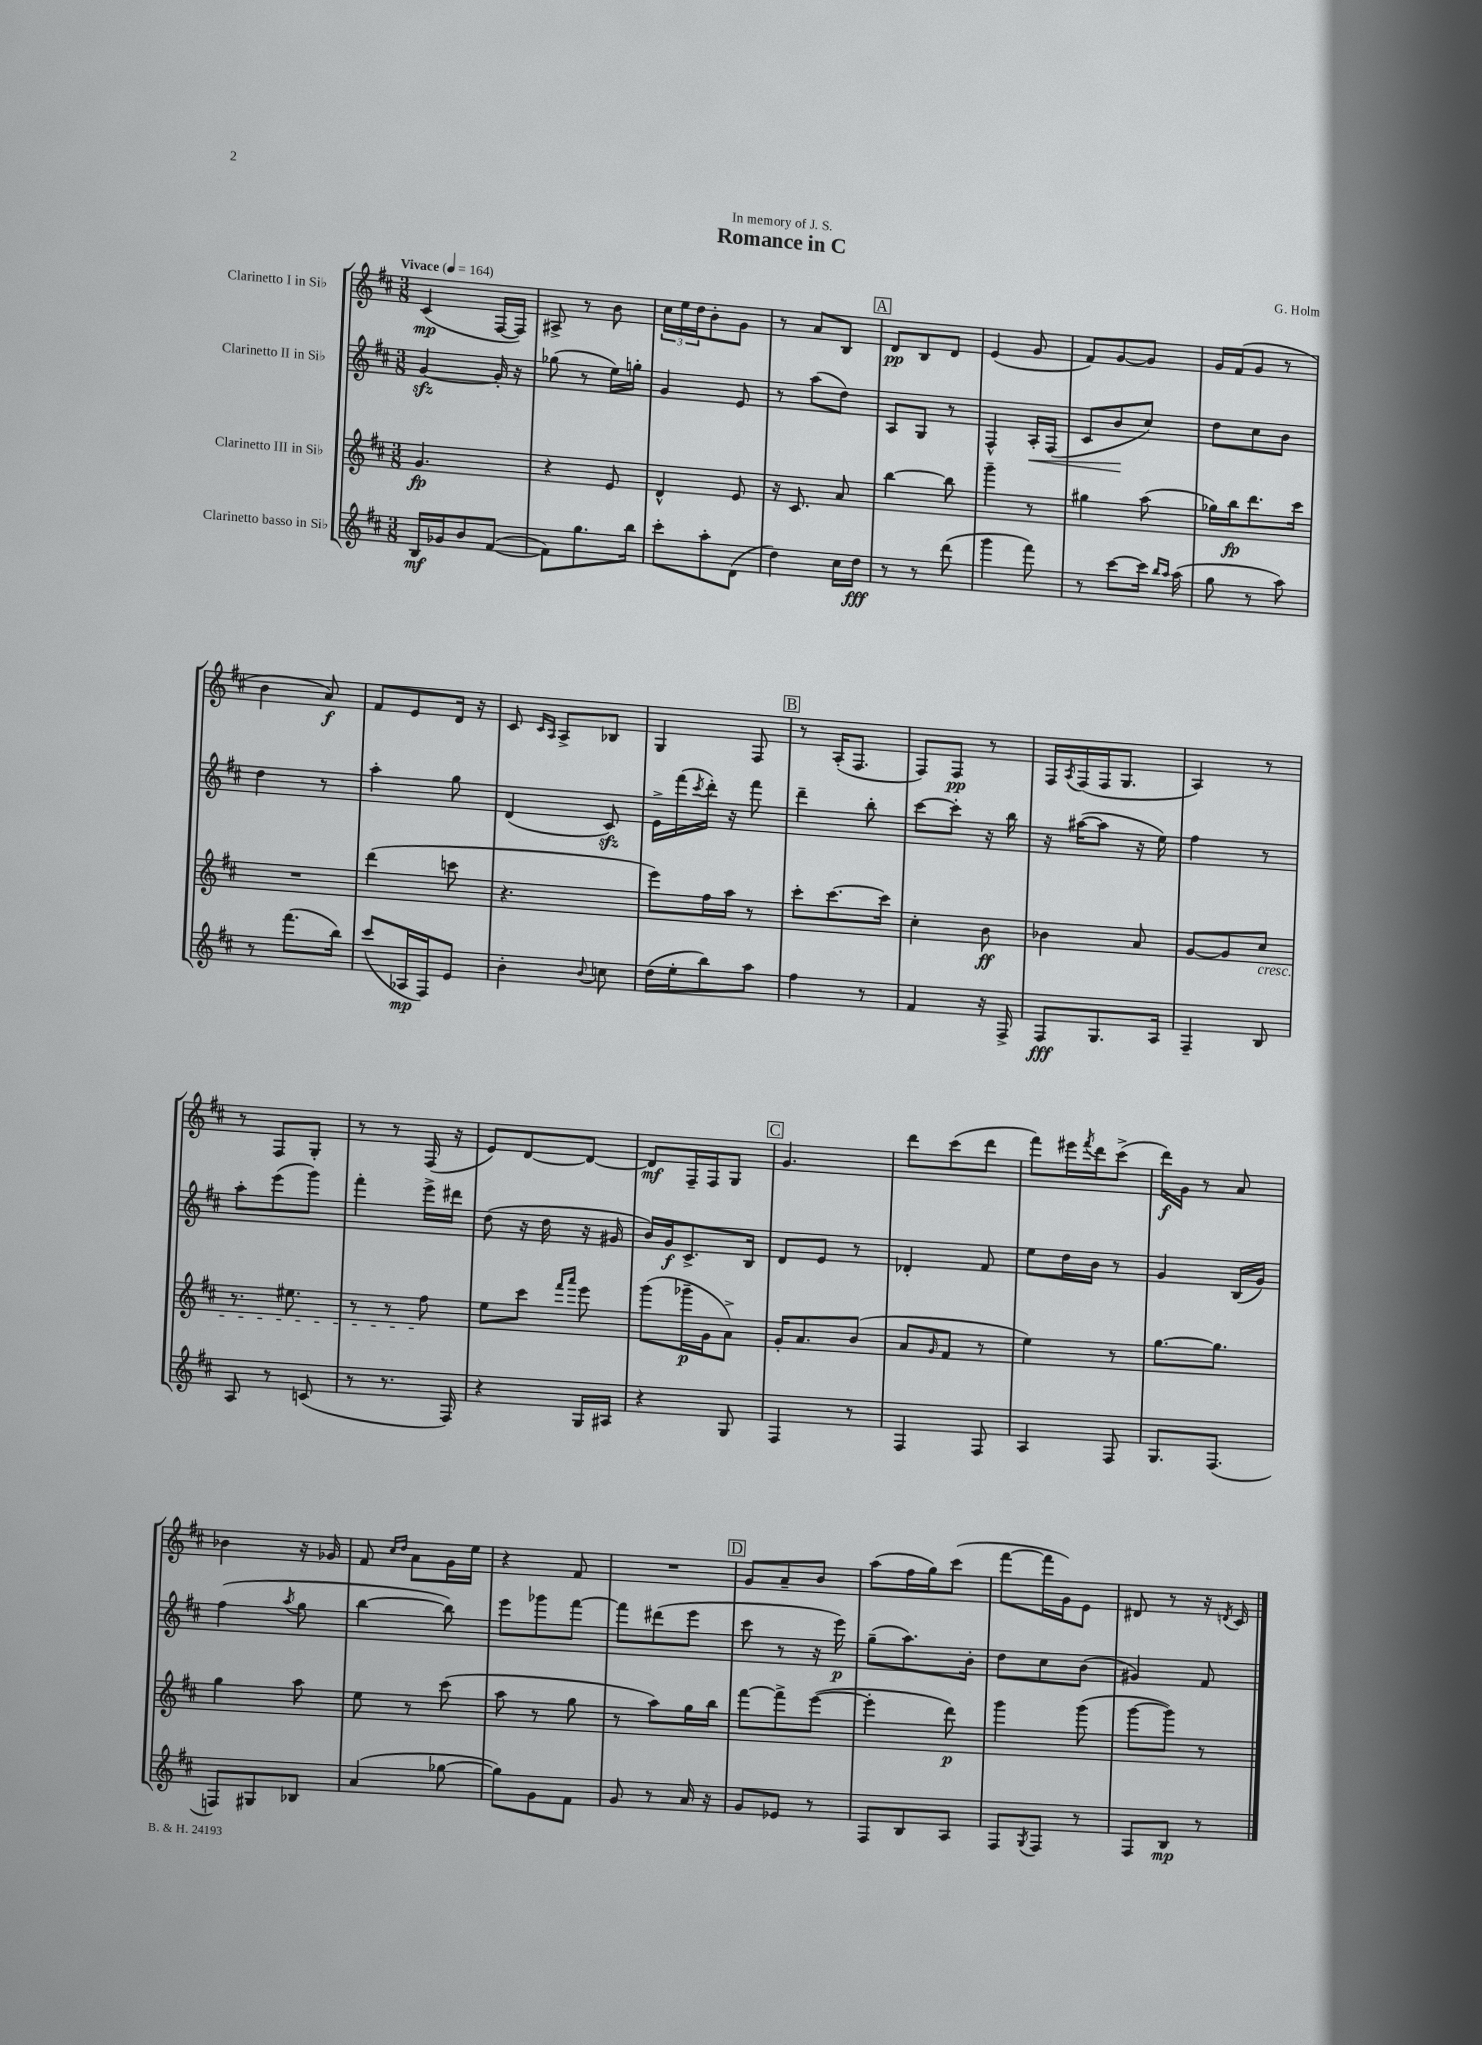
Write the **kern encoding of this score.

**kern	**dynam	**kern	**dynam	**kern	**dynam	**kern	**dynam
*part4	*part4	*part3	*part3	*part2	*part2	*part1	*part1
*staff4	*staff4	*staff3	*staff3	*staff2	*staff2	*staff1	*staff1
*I"Clarinetto basso in Si♭	*	*I"Clarinetto III in Si♭	*	*I"Clarinetto II in Si♭	*	*I"Clarinetto I in Si♭	*
*clefG2	*	*clefG2	*	*clefG2	*	*clefG2	*
*k[f#c#]	*	*k[f#c#]	*	*k[f#c#]	*	*k[f#c#]	*
*M3/8	*	*M3/8	*	*M3/8	*	*M3/8	*
*MM164	*	*MM164	*	*MM164	*	*MM164	*
=1	=1	=1	=1	=1	=1	=1	=1
!	!	!	!	!	!	!LO:TX:a:B:t=Vivace	!
16B/LL	mf	4.g/	fp	[4gzz/	.	(4c#/	mp
16g-X/J	.	.	.	.	.	.	.
8b/	.	.	.	.	.	.	.
([8f#/J	.	.	.	16g'/]	.	[16F#/LL	.
.	.	.	.	16r	.	16F#/JJ])	.
=2	=2	=2	=2	=2	=2	=2	=2
8f#\L])	.	4r	.	(8gg-X\	.	8A#X^/	.
8.gg\	.	.	.	8r	.	8r	.
.	.	8e/	.	16ee\LL)	.	8b\	.
16bb\Jk	.	.	.	16ggn'\JJ	.	.	.
=3	=3	=3	=3	=3	=3	=3	=3
8ccc#'\L	.	4d^^/	.	4g/	.	24cc#\LL	.
.	.	.	.	.	.	24ee\	.
.	.	.	.	.	.	24dd\J	.
8aa'\	.	.	.	.	.	8b'\	.
(8d\J	.	8e/	.	8e/	.	8g\J	.
=4	=4	=4	=4	=4	=4	=4	=4
4dd\)	.	16r	.	8r	.	8r	.
.	.	8.c#/	.	.	.	.	.
.	.	.	.	(8aa\L	.	8a/L	.
16cc#\LL	.	8a/	.	8dd\J)	.	8B/J	.
16dd\JJ	fff	.	.	.	.	.	.
!!LO:REH:place=s1:t=A
=5	=5	=5	=5	=5	=5	=5	=5
8r	.	[4bb\	.	8A/L	.	8d/L	pp
8r	.	.	.	8G/J	.	8B/	.
(8ddd\	.	8bb\]	.	8r	.	8d/J	.
=6	=6	=6	=6	=6	=6	=6	=6
4ggg\	.	4ggg~\	.	4F#^^/	.	(4e/	.
!	!	!	!	!	!LO:HP:b	!	!
8fff#\)	.	8r	.	16A'/LL	<	8g/	.
.	.	.	.	(16F#/JJ	.	.	.
=7	=7	=7	=7	=7	=7	=7	=7
8r	.	4gg#X\	.	8c#/L	.	8f#/L)	.
[8ccc#\L	.	.	.	8b/	.	[8g/	.
16ccc#\Jk]	.	(8aa\	.	8cc#/J)	[	8g/J]	.
16qqbb/LL	.	.	.	.	.	.	.
16qqaa/JJ	.	.	.	.	.	.	.
(16aa\	.	.	.	.	.	.	.
=8	=8	=8	=8	=8	=8	=8	=8
8gg\	.	16gg-X\LL)	.	8dd\L	.	16g/LL	.
.	.	16bb\J	fp	.	.	(16f#/J	.
8r	.	8.ddd\	.	8cc#\	.	8g/J	.
8aa\)	.	.	.	8b\J	.	8r	.
.	.	16ccc#\Jk	.	.	.	.	.
!!LO:LB:g=z
=9	=9	=9	=9	=9	=9	=9	=9
8r	.	4.r	.	4dd\	.	4b\	.
(8.fff#\L	.	.	.	.	.	.	.
.	.	.	.	8r	.	8a/)	f
16bb\Jk)	.	.	.	.	.	.	.
=10	=10	=10	=10	=10	=10	=10	=10
(8ccc#/L	.	(4ddd\	.	4aa'\	.	8f#/L	.
16A-X/L	mp	.	.	.	.	8e/	.
16F#/J)	.	.	.	.	.	.	.
8e/J	.	8cccn\	.	8gg\	.	16d/Jk	.
.	.	.	.	.	.	16r	.
=11	=11	=11	=11	=11	=11	=11	=11
4b'\	.	4.r	.	(4d/	.	8c#/	.
.	.	.	.	.	.	16qqc#/LL	.
.	.	.	.	.	.	16qqA/JJ	.
.	.	.	.	.	.	8A^/L	.
8qqb/	.	.	.	.	.	.	.
8ccn\	.	.	.	8c#zz/)	.	8B-X/J	.
=12	=12	=12	=12	=12	=12	=12	=12
(16dd\LL	.	8eee\L)	.	16e^\LL	.	4G/	.
16ee'\J	.	.	.	(16fff#\	.	.	.
.	.	.	.	8qccc#/	.	.	.
8bb\)	.	16ff#\L	.	16ddd'\JJ)	.	.	.
.	.	16aa\JJ	.	16r	.	.	.
8aa\J	.	8r	.	8fff#\	.	8F#/	.
!!LO:REH:place=s1:t=B
=13	=13	=13	=13	=13	=13	=13	=13
4ff#\	.	8ccc#'\L	.	4ddd~\	.	8r	.
.	.	[8.ccc#\	.	.	.	(16A'/KL	.
.	.	.	.	.	.	8.F#/J	.
8r	.	.	.	8bb'\	.	.	.
.	.	16ccc#\Jk]	.	.	.	.	.
=14	=14	=14	=14	=14	=14	=14	=14
4f#/	.	4cc#'\	.	[8ccc#\L	.	8F#/L)	.
.	.	.	.	8ccc#'\J]	.	8F#/J	pp
16r	.	8b\	ff	16r	.	8r	.
16F#^/	.	.	.	16bb\	.	.	.
=15	=15	=15	=15	=15	=15	=15	=15
8F#/L	fff	4b-X\	.	16r	.	16F#/LL	.
.	.	.	.	.	.	8qA/	.
.	.	.	.	([16aa#X\KL	.	(16F#/	.
8.G/	.	.	.	8aa#\J]	.	16F#/J	.
.	.	.	.	.	.	8.G/J	.
.	.	8a/	.	16r	.	.	.
16A/Jk	.	.	.	16ee\)	.	.	.
=16	=16	=16	=16	=16	=16	=16	=16
4F#~/	.	[8g/L	.	4ff#\	.	4A/)	.
.	.	8g/]	.	.	.	.	.
!	!	!LO:TX:b:i:t=cresc.	!	!	!	!	!
8B/	.	8cc#/J	.	8r	.	8r	.
!!LO:LB:g=z
=17	=17	=17	=17	=17	=17	=17	=17
8A/	.	8.r	.	8aa'\L	.	8r	.
8r	.	.	.	(8eee\	.	8F#/L	.
.	.	8.ee#X\	.	.	.	.	.
(8cn/	.	.	.	8ggg\J)	.	8G'/J	.
=18	=18	=18	=18	=18	=18	=18	=18
8r	.	8r	.	4fff#'\	.	8r	.
8.r	.	8r	.	.	.	8r	.
.	.	8ff#\	.	16eee^\LL	.	(16F#/	.
16F#/)	.	.	.	16ddd#X\JJ	.	16r	.
=19	=19	=19	=19	=19	=19	=19	=19
4r	.	8ee\L	.	(8dd\	.	8e/L)	.
.	.	8ccc#\J	.	16r	.	[8d/	.
.	.	.	.	16dd\	.	.	.
.	.	16qqfff#/LL	.	.	.	.	.
.	.	16qqaaa/JJ	.	.	.	.	.
16G/LL	.	8eee\	.	16r	.	8d/J_	.
16A#X/JJ	.	.	.	16g#X/	.	.	.
=20	=20	=20	=20	=20	=20	=20	=20
4r	.	(8ggg\L	.	16b/LL)	.	8d/L]	mf
.	.	.	.	16g/J	f	.	.
.	.	16ggg-X~\L	p	8.c#^/	.	16F#~/L	.
.	.	16g\J	.	.	.	16F#/J	.
8G/	.	8a^\J)	.	.	.	8G/J	.
.	.	.	.	16B/Jk	.	.	.
!!LO:REH:place=s1:t=C
=21	=21	=21	=21	=21	=21	=21	=21
4F#/	.	16g'/KL	.	8d/L	.	4.g/	.
.	.	8.a/	.	.	.	.	.
.	.	.	.	8e/J	.	.	.
8r	.	(8b/J	.	8r	.	.	.
=22	=22	=22	=22	=22	=22	=22	=22
4F#/	.	8a/L	.	4d-X'/	.	8ddd\L	.
.	.	16qqg/	.	.	.	.	.
.	.	8f#/J	.	.	.	(8ccc#\	.
8F#/	.	8r	.	8f#/	.	8ddd\J	.
=23	=23	=23	=23	=23	=23	=23	=23
4A/	.	4ee\)	.	8ee\L	.	8fff#\L)	.
.	.	.	.	16dd\L	.	16eee#X\L	.
.	.	.	.	.	.	8qfff#/	.
.	.	.	.	16b\JJ	.	16ddd\J	.
8F#/	.	8r	.	8r	.	(8ccc#^\J	.
=24	=24	=24	=24	=24	=24	=24	=24
8.G/L	.	[8.gg\L	.	4g/	.	16ddd\LL)	f
.	.	.	.	.	.	16g\JJ	.
.	.	.	.	.	.	8r	.
(8.F#/J	.	8.gg\J]	.	.	.	.	.
.	.	.	.	(16B/LL	.	8a/	.
.	.	.	.	16g/JJ)	.	.	.
!!LO:LB:g=z
=25	=25	=25	=25	=25	=25	=25	=25
8Fn/L)	.	4gg\	.	(4ff#\	.	4b-X\	.
8G#X/	.	.	.	.	.	.	.
.	.	.	.	8qaa/	.	.	.
8B-X/J	.	8aa\	.	8gg\	.	16r	.
.	.	.	.	.	.	16g-X/	.
=26	=26	=26	=26	=26	=26	=26	=26
(4a/	.	8ee\	.	[4bb\	.	8f#/	.
.	.	.	.	.	.	16qqcc#/LL	.
.	.	.	.	.	.	16qqdd/JJ	.
.	.	8r	.	.	.	8a\L	.
[8gg-X\	.	(8ccc#\	.	8bb\])	.	16g\L	.
.	.	.	.	.	.	16ee\JJ	.
=27	=27	=27	=27	=27	=27	=27	=27
8gg-\L])	.	8aa\	.	8eee\L	.	4r	.
8g\	.	8r	.	8ggg-X\	.	.	.
8f#\J	.	8gg\	.	[8fff#\J	.	8f#/	.
=28	=28	=28	=28	=28	=28	=28	=28
8g/	.	8r	.	8fff#\L]	.	4.r	.
8r	.	8aa\L)	.	(8ddd#X\	.	.	.
16a/	.	16gg\L	.	8eee\J	.	.	.
16r	.	16bb\JJ	.	.	.	.	.
!!LO:REH:place=s1:t=D
=29	=29	=29	=29	=29	=29	=29	=29
8g/L	.	[8fff#\L	.	8ccc#\	.	8g/L	.
8e-X/J	.	8fff#^\]	.	8r	.	8a~/	.
8r	.	([8eee\J	.	16r	.	8b/J	.
.	.	.	.	16eee\)	p	.	.
=30	=30	=30	=30	=30	=30	=30	=30
8F#/L	.	4eee'\]	.	(8gg~\L	.	(8aa\L	.
8B/	.	.	.	8.aa\)	.	16ff#\L	.
.	.	.	.	.	.	16gg\J)	.
8A/J	.	8ddd\)	p	.	.	(8ccc#\J	.
.	.	.	.	16b'\Jk	.	.	.
=31	=31	=31	=31	=31	=31	=31	=31
8F#/L	.	4ggg\	.	8dd\L	.	[8fff#\L	.
8qG/	.	.	.	.	.	.	.
8F#/J	.	.	.	8cc#\	.	16fff#\L]	.
.	.	.	.	.	.	16g\J)	.
8r	.	(8ggg\	.	(8b\J	.	8e\J	.
=32	=32	=32	=32	=32	=32	=32	=32
8F#/L	.	[8ggg\L	.	4g#X/)	.	8d#X/	.
8B/J	mp	8ggg\J])	.	.	.	8r	.
8r	.	8r	.	8f#/	.	16r	.
.	.	.	.	.	.	8qdn/	.
.	.	.	.	.	.	16c#/	.
==	==	==	==	==	==	==	==
*-	*-	*-	*-	*-	*-	*-	*-
